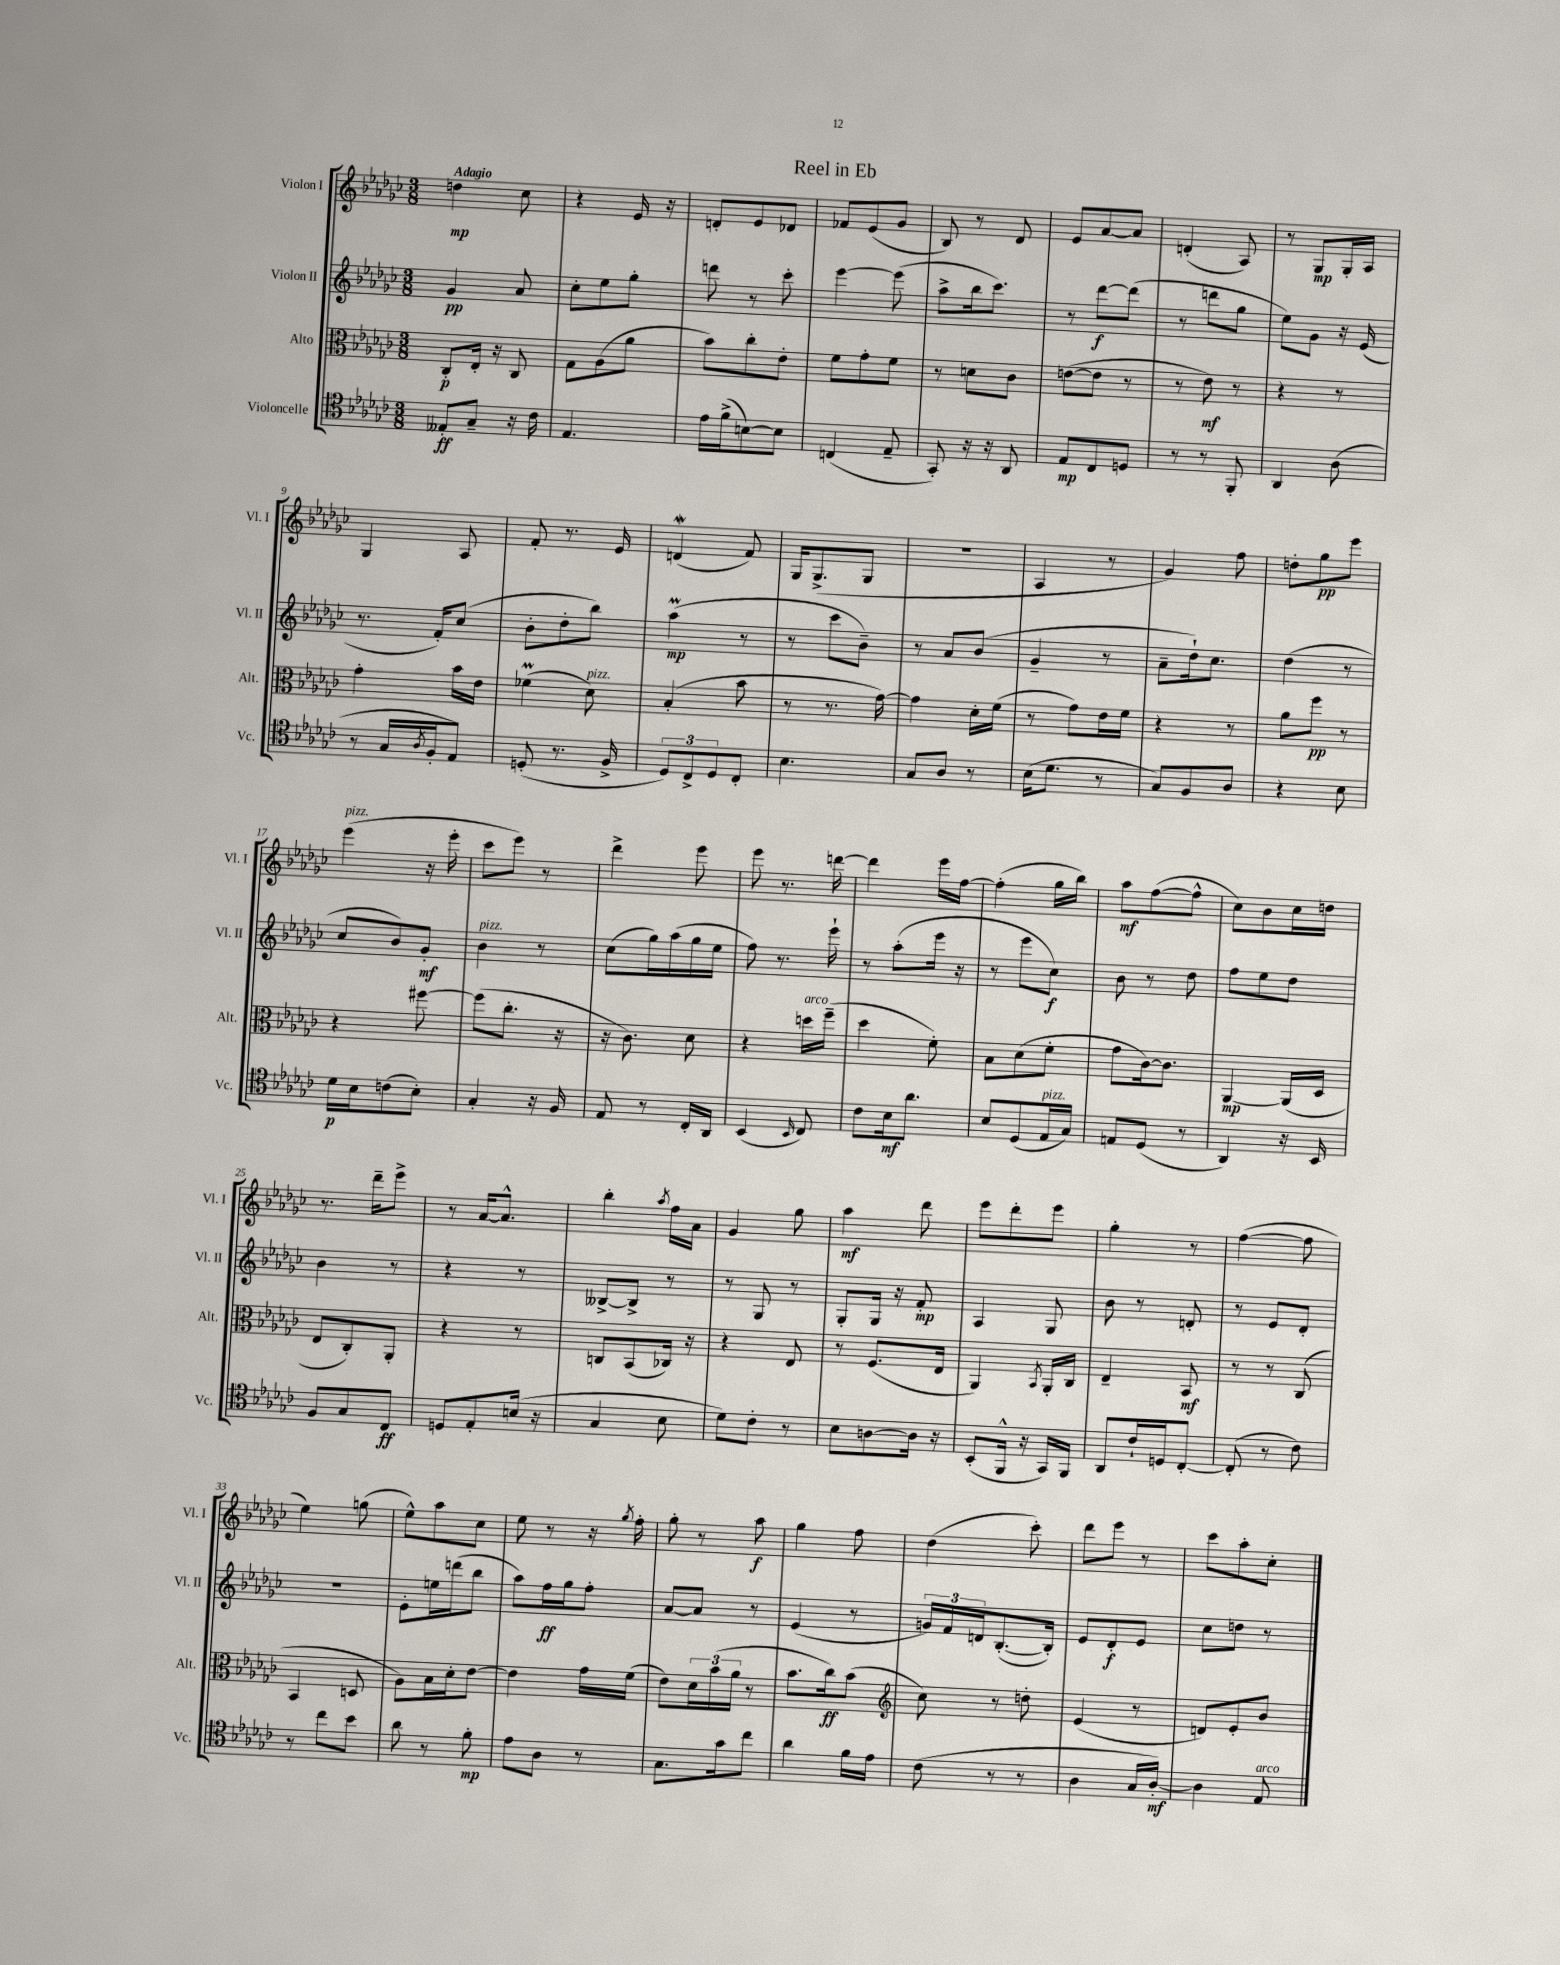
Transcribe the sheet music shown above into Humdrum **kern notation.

**kern	**kern	**kern	**kern
*staff4	*staff3	*staff2	*staff1
*clefC4	*clefC3	*clefG2	*clefG2
*k[b-e-a-d-g-c-]	*k[b-e-a-d-g-c-]	*k[b-e-a-d-g-c-]	*k[b-e-a-d-g-c-]
*M3/8	*M3/8	*M3/8	*M3/8
8E--'/L	8C-'/L	4g-/	4dd\
8G-~/J	16E-'/Jk	.	.
.	16r	.	.
16r	8C-/	8a-/	8cc-\
16c-\	.	.	.
=	=	=	=
4.E-/	8G-\L	8cc-'\L	4r
.	(8A-\	8ee-\	.
.	8a-\J	8gg-'\J	16e-/
.	.	.	16r
=	=	=	=
16e-\LL	8b-\L)	8ddd\	8d'/L
(16f^\J	.	.	.
[8B\)	8cc-'\	8r	8e-/
8B\]J	8e-'\J	8ccc-'\	8d-/J
=	=	=	=
(4C/	8f\L	[4eee-\	8f-/L
.	8g-'\	.	(8e-/
8E-~/	8f\J	(8eee-\]	8g-/J
=	=	=	=
8GG-'/)	8r	8aa-^\L	8B-/)
16r	8d\L	16bb-\k	8r
16r	.	8.ccc-\J)	.
8AA-/	8c-\J	.	8d-/
=	=	=	=
8E-/L	([8e\L	8r	8e-/L
8C-/	8e\]J	[8ddd-\L	[8a-/
8D/J	8r	(8ddd-\]J	8a-/]J
=	=	=	=
8r	8r	8r	(4d'/
8r	8e-\)	8ddd\L	.
8FF'/	8r	8gg-\J	8A-/)
=	=	=	=
4AA-/	4r	8ee-\L)	8r
.	.	8g-\J	8G-/L
(8A-\	8r	16r	16G-'/L
.	.	(16e-/	16A-/JJ
=	=	=	=
8r	4g-'\	8.r	4G-/
16G-/LL	.	.	.
8qA-/	.	.	.
16F'/J	.	16f'/LK)	.
8E-/J)	16b-\LL	(8cc-/J	8A-/
.	16e-\JJ	.	.
=	=	=	=
(8D'/	(4f-\	8b-'\L	8f'/
8.r	.	8dd-'\	8.r
.	8d-\)	8bb-\J)	.
16F^/	.	.	16e-/
=	=	=	=
12D-/L)	(4B-'/	(4aa-\	(4d/
12C-^/	.	.	.
12D-/	.	.	.
8C-'/J	8b-\	8r	8f/)
=	=	=	=
4.B-\	8r	8r	16G-/LK
.	.	.	(8.G-^/
.	8.r	8ccc-\L	.
.	.	8b-~\J)	8G-/J
.	[16g-\)	.	.
=	=	=	=
8G-/L	4g-\]	8r	4.r
8A-/J	.	8a-/L	.
8r	16d-'\LL	(8b-/J	.
.	(16f\JJ	.	.
=	=	=	=
(16B-\LK	8r	4g-~/	4A-/
8.d-\J	.	.	.
.	8g-\L)	.	.
8r	16e-\L	8r	8r
.	16f\JJ	.	.
=	=	=	=
8G-/L)	4r	8a-~\L	4g-/)
8F/	.	16dd-`\k)	.
.	.	8.cc-\J	.
8A-/J	8r	.	8ff\
=	=	=	=
4r	8a-\L	(4dd-\	8dd'\L
.	8ff\J	.	8gg-\
8B-\	8r	8r	8eee-\J
=	=	=	=
16d-\LL	4r	8cc-/L	(4eee-\
16B-\J	.	.	.
(8c\	.	8b-/)	.
8B-'\J)	[8ff#\	8g-'/J	16r
.	.	.	16eee-'\
=	=	=	=
4G-'/	(8ff#\]L	4b-\	8ccc-\L
.	8.cc-'\J	.	8eee-\J)
16r	.	8r	8r
16F/	16r	.	.
=	=	=	=
8E-/	16r	(8cc-\L	4ddd-^\
.	8.c-\)	.	.
8r	.	16gg-\L)	.
.	.	(16aa-\	.
16C-'/LL	8d-\	16gg-\	8eee-\
16AA-/JJ	.	16ee-\JJ	.
=	=	=	=
(4BB-/	4r	8ff\)	8eee-\
.	.	8.r	8.r
16qqBB-/	.	.	.
8C-/)	16dd\LL	.	.
.	(16ff~\JJ	16eee-`\	[16ddd\
=	=	=	=
8c-\L	4dd-\	8r	4ddd\]
16B-\k	.	(8aa-'\L	.
8.a-\J	.	.	.
.	8f'\)	16eee-\Jk	16eee-\LL
.	.	16r	[16ff\JJ
=	=	=	=
8B-/L	8B-\L	8r	(4ff'\]
(8D-/	(8d-\	8eee-\L	.
16E-/L	8f'\J	8cc-\J)	16gg-\LL
16G-/JJ)	.	.	16bb-\JJ)
=	=	=	=
8E/L	8g-\L	8b-\	8aa-\L
(8D-/J	[16c-\k)	8r	([8ff\
.	8.c-\]J	.	.
8r	.	8dd-\	8ff^^\]J
=	=	=	=
4AA-/)	[4AA-/	8ff\L	8cc-\L)
.	.	8ee-\	8b-\
16r	(16AA-/]LL	8dd-\J	16cc-\L
16BB-/	16D-/JJ	.	16dd\JJ
=	=	=	=
8F/L	8E-/L	4b-\	8.r
8G-/	8C-'/)	.	.
.	.	.	16ddd-~\LK
8C-/J	8AA-'/J	8r	8eee-^\J
=	=	=	=
8D/L	4r	4r	8r
8E-'/	.	.	[16a-/LK
.	.	.	8.a-^^/]J
(16B/Jk	8r	8r	.
16r	.	.	.
=	=	=	=
4G-/	8C/L	[8B--^/L	4bb-'\
.	(8BB-/	8B--^/]J	.
.	.	.	8qaa-/
8B-\	16C-/Jk)	8r	16ff\LL
.	16r	.	16a-\JJ
=	=	=	=
8d-\L)	4r	8r	4g-/
8c-'\J	.	8G-/	.
8r	8E-/	8r	8gg-\
=	=	=	=
8B-\L	8r	8G-'/L	4aa-\
[8A\	(8.F/L	16G-/Jk	.
.	.	16r	.
16A\]Jk	.	8f'/	8ddd-\
16r	16E-/Jk	.	.
=	=	=	=
(8BB-'/L	4AA-/)	4A-/	8eee-\L
16FF^^/Jk	.	.	8ddd-'\
16r	.	.	.
.	8qBB-/	.	.
16GG-/LL)	16AA-'/LL	8G-/	8eee-\J
16FF/JJ	16C-/JJ	.	.
=	=	=	=
8AA-/L	4E-~/	8b-\	4gg-'\
16c-`/L	.	8r	.
16D/J	.	.	.
[8C-'/J	8BB-/	8d'/	8r
=	=	=	=
(8C-'/]	8r	8r	([4ff\
8r	8r	8e-/L	.
8c-\)	(8C-/	8d-'/J	8ff\]
=	=	=	=
8r	4BB-/	4.r	4ee-\)
8cc-\L	.	.	.
8b-\J	8D/	.	(8gg\
=	=	=	=
8a-\	8A-\L)	8e-'\L	8ee-^^\L)
8r	16B-\L	16ee\L	8aa-\
.	16d-'\J	(16ddd\J	.
8f'\	[8e-\J	8bb-\J	8cc-\J
=	=	=	=
8e-\L	4e-\]	8aa-\L)	8ee-\
8A-\J	.	16ff\L	8r
.	.	16gg-\J	.
8r	16g-\LL	8ff'\J	16r
.	.	.	8qgg-/
.	(16f\JJ	.	16ff'\
=	=	=	=
8.G-\L	8e-\L)	[8a-/L	8gg-'\
.	24d-\L	8a-/]J	8r
.	(24b-\	.	.
16g-\k	.	.	.
.	24a-\JJ	.	.
8cc-\J	8r	8r	8aa-\
=	=	=	=
4a-\	8.b-\L	(4e-/	4gg-\
.	16cc-\k)	.	.
16f\LL	(8b-\J	8r	8ff\
16e-\JJ	.	.	.
=	=	=	=
*	*clefG2	*	*
(8c-\	8cc-\)	24g/LL)	(4dd-\
.	.	24f/	.
.	.	24d/J	.
8r	8r	([8.B-'/	.
8r	8dd'\	.	8ccc-'\)
.	.	16B-'/]Jk)	.
=	=	=	=
4A-\	(4e-/	8e-/L	8ddd-\L
.	.	8d-'/	8eee-\J
16G-/LL	8r	8e-/J	8r
[16A-'/JJ)	.	.	.
=	=	=	=
4A-\]	8d/L)	8cc-\L	8ccc-\L
.	8e-'/	8dd\J	8aa-'\
8E-/	8b-/J	8r	8cc-'\J
==	==	==	==
*-	*-	*-	*-
